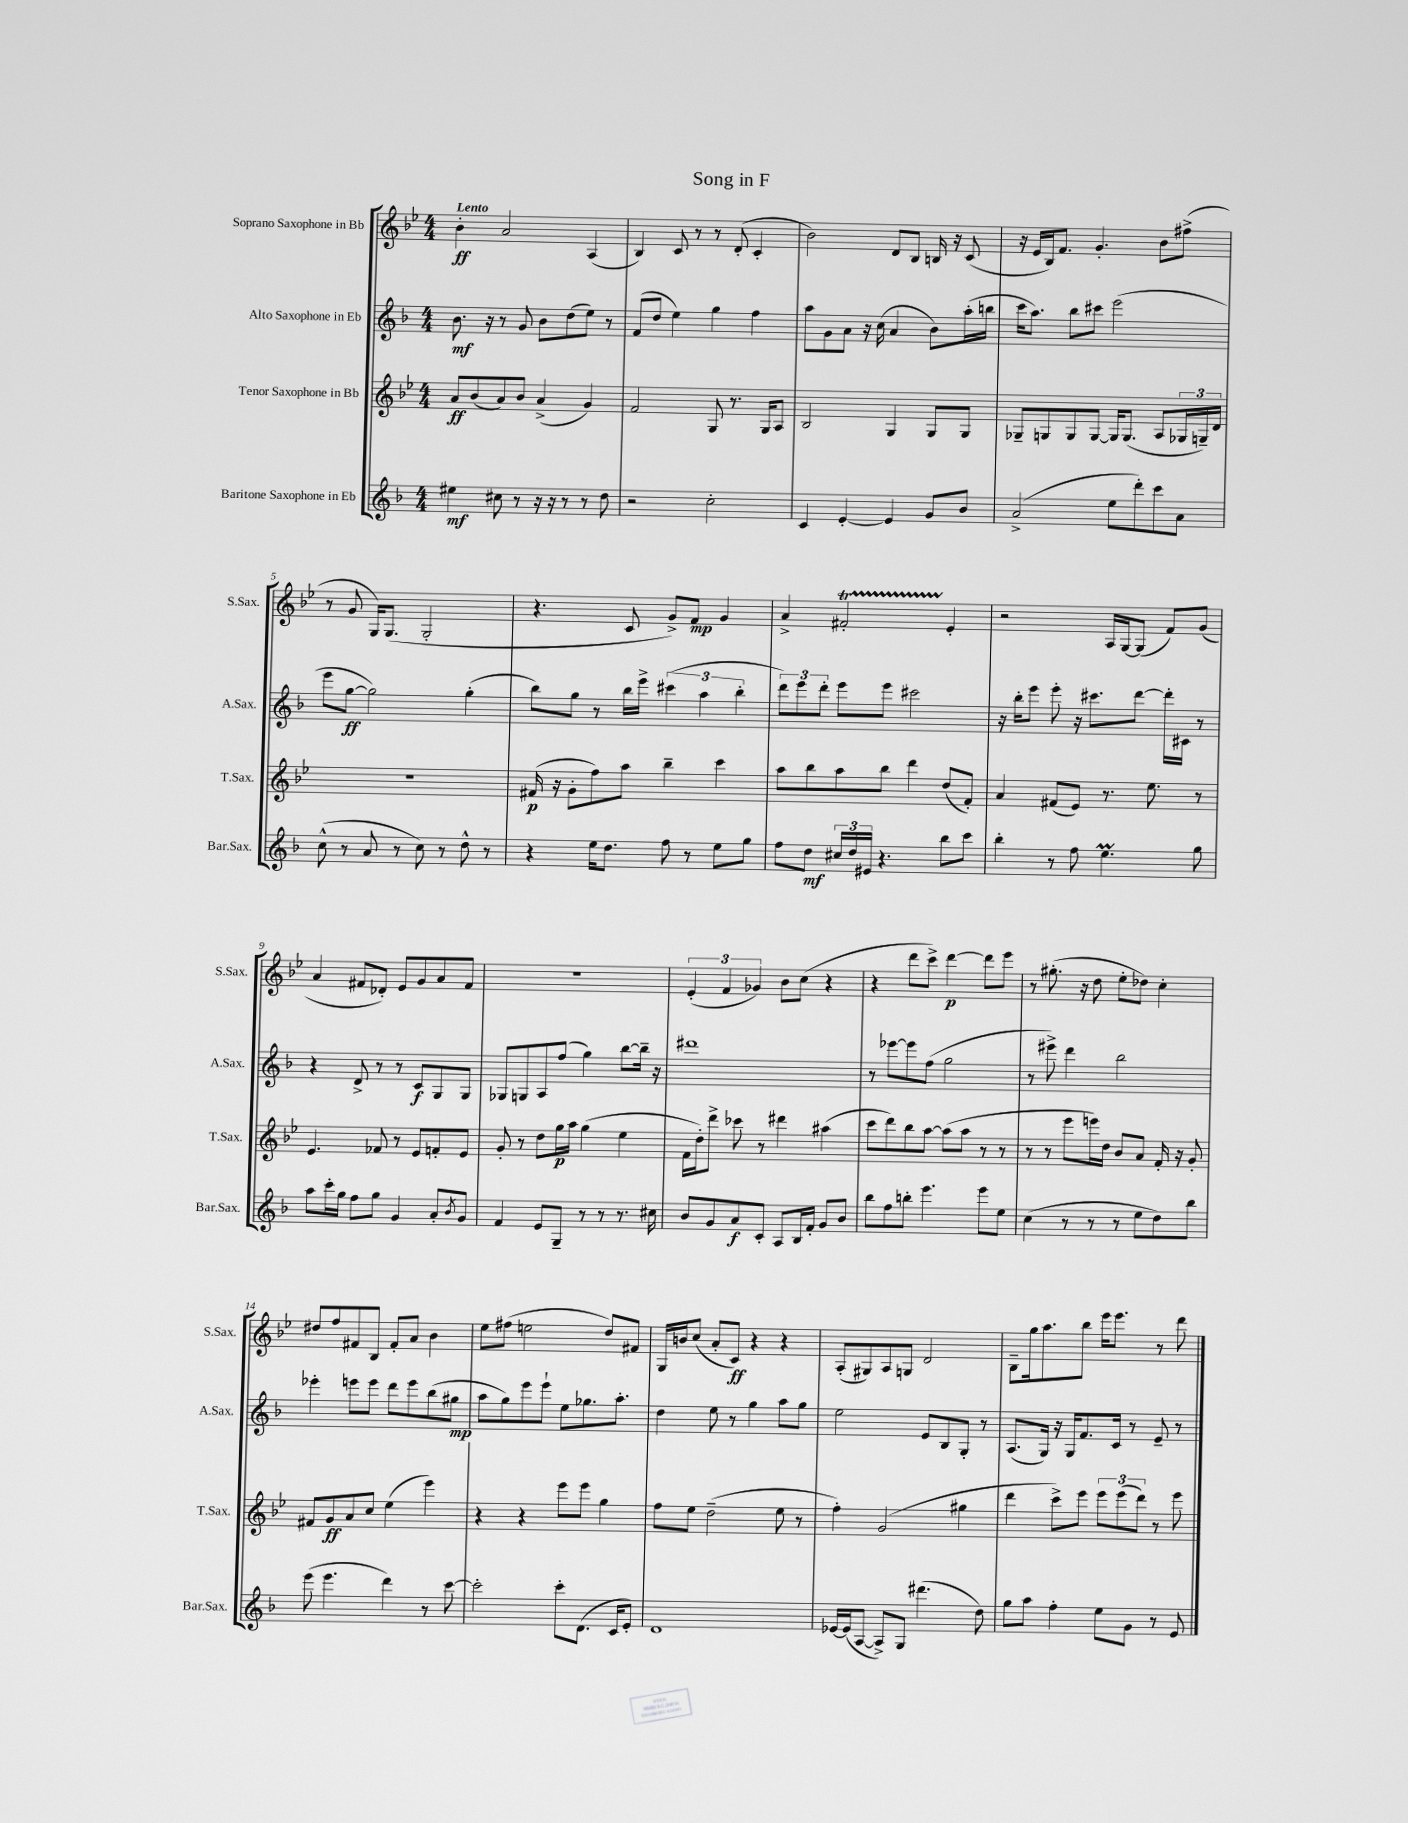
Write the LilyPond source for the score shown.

\header { title = "Song in F" }
<<
\new StaffGroup <<
\new Staff = "s0" \with { instrumentName = "Soprano Saxophone in Bb" shortInstrumentName = "S.Sax." } {
    \clef treble \key bes \major \numericTimeSignature \time 4/4 \tempo "Lento"
    bes'4-.\ff a'2 a4( |
    bes4) c'8 r8 r8 d'8-.( c'4-. |
    bes'2) d'8 bes8 b16 r16 c'8( |
    r16 ees'16 bes16) f'8. g'4.-. bes'8 fis''8->( |
    r8 g'8 g16) g8.( g2-. |
    r4. c'8 g'8->) f'8\mp g'4 |
    a'4-> fis'2-.\startTrillSpan ees'4-.\stopTrillSpan |
    r2 a16 g16~ g8( f'8) g'8( |
    a'4 fis'8 des'8-.) ees'8 g'8 a'8 fis'8 |
    r1 |
    \tuplet 3/2 { ees'4-.( f'4 ges'4) } bes'8 c''8( r4 |
    r4 d'''8 c'''8->) d'''4~\p d'''8 ees'''8 |
    r8 gis''8.-.( r16 d''8 ees''8-. des''8) c''4-. |
    dis''8 f''8 fis'8 bes8 fis'8-. a'8 bes'4 |
    ees''8 fis''8( e''2 d''8) fis'8 |
    g16 b'16 c''8( a'8-. c'8\ff) r4 r4 |
    a8-.( gis8) a8 g8 d'2 |
    bes8-- g''16 a''8. bes''8 ees'''16 ees'''8. r8 d'''8 \bar "|." |
}
\new Staff = "s1" \with { instrumentName = "Alto Saxophone in Eb" shortInstrumentName = "A.Sax." } {
    \clef treble \key f \major \numericTimeSignature \time 4/4
    bes'8.\mf r16 r8 g'8 bes'8 d''8( e''8) r8 |
    f'8( d''8 e''4) g''4 f''4 |
    a''8 g'8 a'8 r16 c''16( a'4 bes'8) a''16-.( b''16 |
    c'''16 a''8.) bes''8 cis'''8 e'''2( |
    e'''8 g''8~\ff g''2) g''4-.( |
    bes''8) g''8 r8 bes''16 e'''16-> \tuplet 3/2 { cis'''4( a''4 bes''4-. } |
    \tuplet 3/2 { d'''8) e'''8 d'''8-. } e'''8 e'''8 cis'''2 |
    r16 bes''16-. e'''8 e'''8-. r16 cis'''8. d'''8~ d'''16-. cis'16 r8 |
    r4 d'8-> r8 r8 c'8\f g8 g8 |
    ges8 g8 a8 f''8( g''4) bes''8~ bes''16-- r16 |
    dis'''1 |
    r8 ees'''8~ ees'''8 f''8( g''2 |
    r8 eis'''8->) d'''4 bes''2 |
    ees'''4-. e'''8 e'''8 d'''8 e'''8 bes''8( gis''8\mp |
    a''8 g''8) e'''8 e'''8-! e''8 ges''8. a''8.-. |
    d''4 e''8 r8 g''4 a''8 g''8 |
    e''2 e'8 bes8 g8-. r8 |
    a8.( g16) r16 g16 f'8. c'16 r8 e'8-- r8 \bar "|." |
}
\new Staff = "s2" \with { instrumentName = "Tenor Saxophone in Bb" shortInstrumentName = "T.Sax." } {
    \clef treble \key bes \major \numericTimeSignature \time 4/4
    a'8\ff bes'8( a'8) bes'8 a'4->( g'4) |
    f'2 g8 r8. g16 a8 |
    bes2 g4 g8 g8 |
    ges8-- g8 g8 g8~ g16 g8.( a8 \tuplet 3/2 { ges16 g16--) d'16 } |
    R1 |
    fis'16\p( r16 g'8-. f''8) a''8 bes''4-- c'''4 |
    a''8 bes''8 a''8 bes''8 d'''4 d''8( f'8-.) |
    a'4 fis'8( ees'8) r8. ees''8. r8 |
    ees'4. fes'8 r8 ees'8 f'8-. ees'8 |
    g'8-. r8 d''8 g''16\p a''16 g''4( ees''4 |
    f'16 d''16-.) d'''8-> ces'''8 r8 dis'''4 ais''4( |
    c'''8 d'''8) bes''8 a''8~ a''8( a''8 r8 r8 |
    r8 r8 ees'''8 e'''16) d''16 bes'8 a'8 f'16-. r16 g'8-. |
    fis'8 g'8\ff a'8 c''8 ees''4( ees'''4) |
    r4 r4 ees'''8 ees'''8 g''4 |
    f''8 ees''8 d''2--( ees''8 r8 |
    f''4-.) g'2( gis''4 |
    d'''4 c'''8->) ees'''8 \tuplet 3/2 { ees'''8 ees'''8( d'''8) } r8 ees'''8 \bar "|." |
}
\new Staff = "s3" \with { instrumentName = "Baritone Saxophone in Eb" shortInstrumentName = "Bar.Sax." } {
    \clef treble \key f \major \numericTimeSignature \time 4/4
    eis''4\mf cis''8 r8 r16 r16 r8 r8 d''8 |
    r2 c''2-. |
    c'4 e'4~-. e'4 g'8 bes'8 |
    a'2->( e''8 d'''8-.) c'''8 a'8 |
    c''8-^( r8 a'8 r8 c''8) r8 d''8-^ r8 |
    r4 e''16 d''8. f''8 r8 e''8 g''8 |
    f''8 d''8\mf \tuplet 3/2 { cis''16 d''16 eis'16 } r4. bes''8 c'''8 |
    bes''4-. r8 f''8 e''4.\prall g''8 |
    a''8 c'''16-. g''16 f''8 g''8 g'4 a'8-. \acciaccatura { bes'8 } g'8 |
    f'4 e'8 g8-- r8 r8 r8. cis''16 |
    bes'8 g'8 a'8\f c'8-. a8 bes16 f'16-. g'8 bes'8 |
    bes''8 f''8 b''8-. e'''4. e'''8 e''8 |
    c''4( r8 r8 r8 e''8 d''8) bes''8 |
    e'''8( e'''4. d'''4) r8 c'''8~ |
    c'''2-. c'''8-. d'8.( c'16 e'8-.) |
    d'1 |
    ees'16~ ees'16( a8~ a8->) g8 dis'''4.( d''8) |
    g''8 a''8 f''4-. e''8 g'8 r8 e'8 \bar "|." |
}
>>
>>
